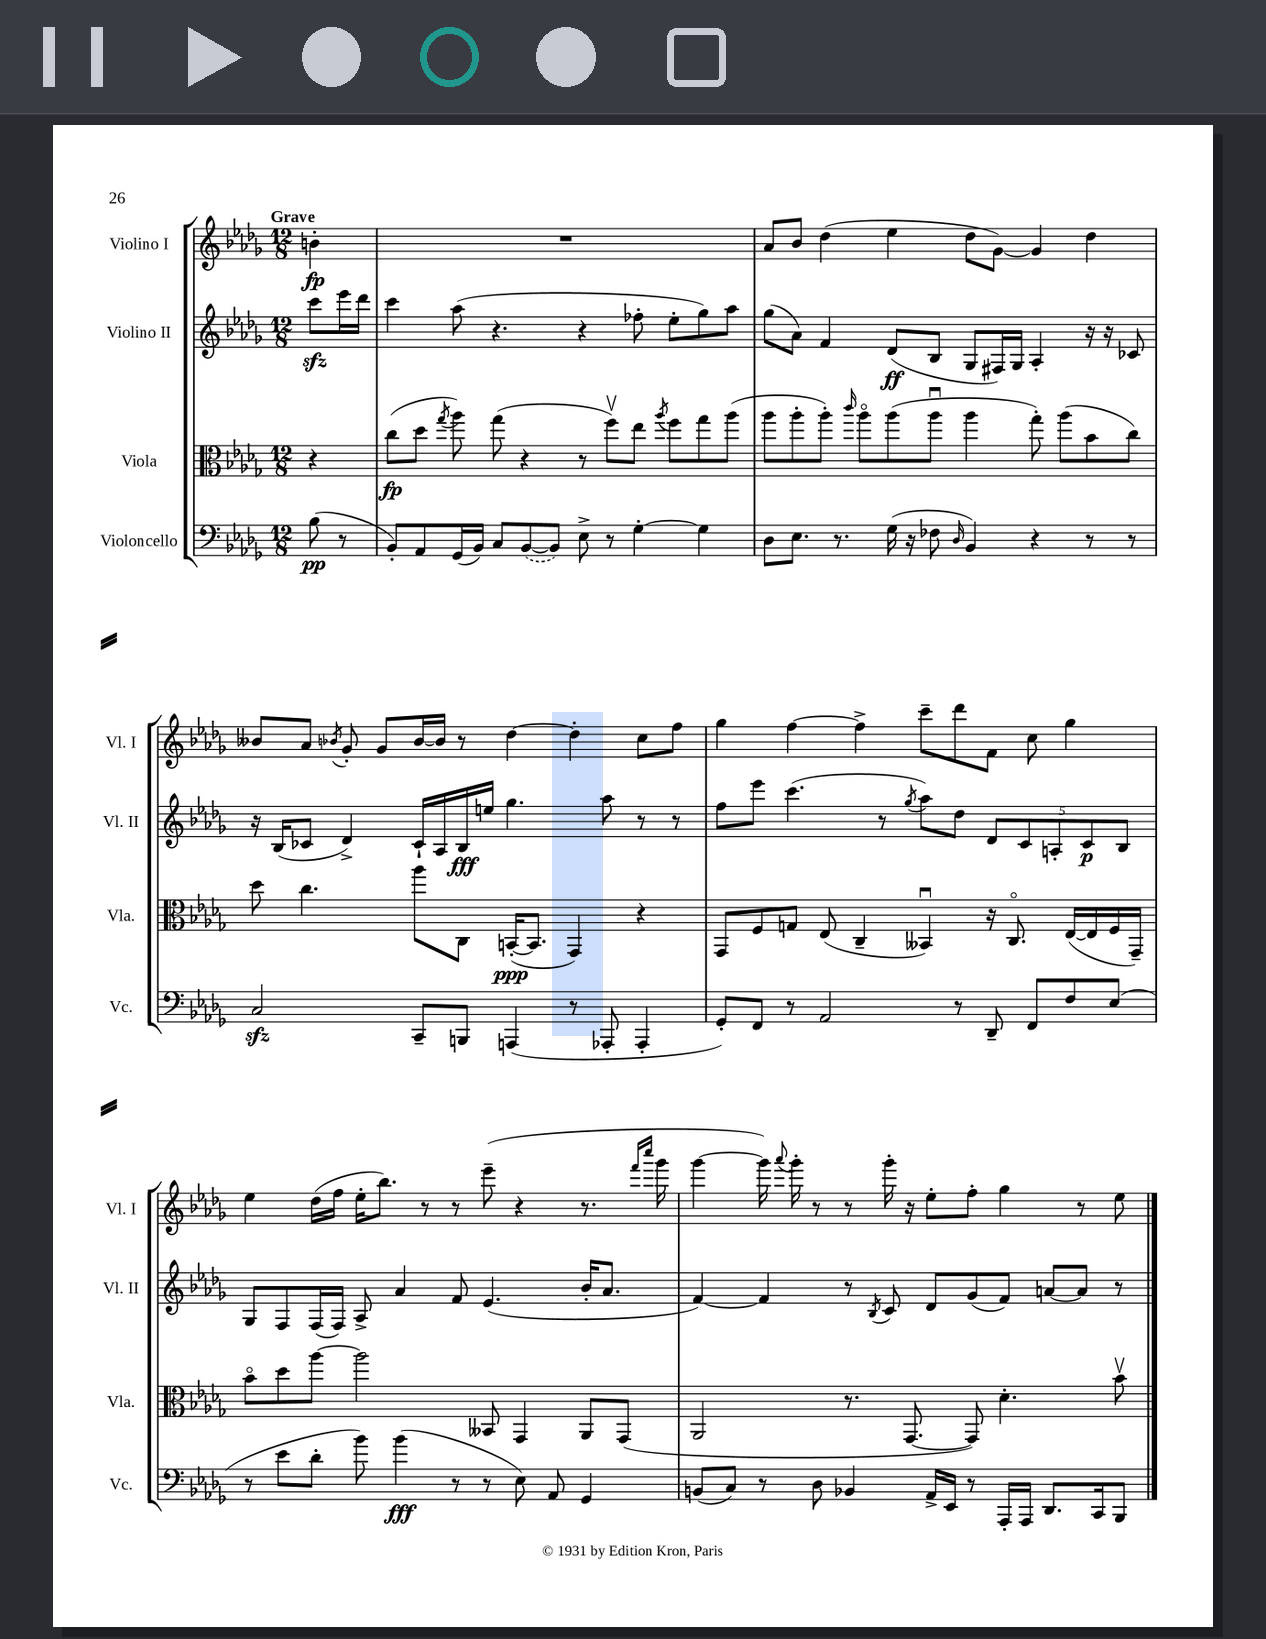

**kern	**kern	**kern	**kern
*staff4	*staff3	*staff2	*staff1
*clefF4	*clefC3	*clefG2	*clefG2
*k[b-e-a-d-g-]	*k[b-e-a-d-g-]	*k[b-e-a-d-g-]	*k[b-e-a-d-g-]
*M12/8	*M12/8	*M12/8	*M12/8
(8B-	4r	8ccc	4b'
8r	.	16eee-	.
.	.	16ddd-	.
=	=	=	=
8BB-')	(8cc	4ccc	1.r
8AA-	8dd-	.	.
.	8qgg-	.	.
(16GG-	8aa-)	(8aa-	.
16BB-)	.	.	.
8C	(8gg-	4.r	.
([8BB-	4r	.	.
8BB-])	.	.	.
8E-^	8r	4r	.
8r	8ffv)	.	.
[4G-'	8ee-	8ff-'	.
.	8qaa-	.	.
.	8ff	8ee-'	.
4G-]	8gg-	8gg-)	.
.	(8aa-	8aa-	.
=	=	=	=
8D-	8aa-	(8gg-	8a-
8.E-	8aa-'	8a-)	8b-
.	8aa-')	4f	(4dd-
8.r	.	.	.
.	16qqccc	.	.
.	8aa-o	.	.
(16G-	(8aa-	(8d-	4ee-
16r	.	.	.
8F-	8aa-u	8B-	.
16qqD-	.	.	.
4BB-)	4aa-	8G-	8dd-
.	.	16F#)	[8g-)
.	.	16G-	.
4r	8gg-')	4A-'	4g-]
.	(8aa-	.	.
8r	8b-	16r	4dd-
.	.	16r	.
8r	8cc)	8c-	.
=	=	=	=
2C	8dd-	16r	8b--
.	.	(16B-	.
.	4.cc	8c-	8a-
.	.	.	8qb-
.	.	4d-^)	8g-'
.	.	.	8g-
8CC~	8aa-	16c-`	[16b-
.	.	16A-	16b-]
8BBB	8C	16B-	8r
.	.	16ee	.
(4AAA	([16BB'	4.gg-	[4dd-
.	8.BB]	.	.
8r	4GG-)	.	4dd-']
8AAA-'	.	8aa-	.
4AAA-'	4r	8r	8cc
.	.	8r	8ff
=	=	=	=
8GG-')	8GG-	8ff	4gg-
8FF	8F	8eee-	.
8r	8G	(4.ccc	[4ff
2AA-	(8E-	.	.
.	4C~	.	4ff^]
.	.	8r	.
.	.	8qgg-	.
.	4BB--u)	8aa-)	8ccc~
8r	.	8dd-	8ddd-
8DD-~	16r	10d-	8f
.	8.Co	.	.
.	.	10c	.
8FF	.	.	8cc
.	.	10A'	.
8F	([16E-	.	4gg-
.	.	10c	.
.	16E-]	.	.
(8E-	16F	.	.
.	.	10B-	.
.	16GG-~)	.	.
=	=	=	=
8r	8b-o	8G-	4ee-
8e-	8dd-	8F	.
8d-'	[8aa-	(16F	(16dd-
.	.	16F)	16ff
8b-)	2aa-]	8A-^	16ee-'
.	.	.	8.bb-)
(4b-	.	4a-	.
.	.	.	8r
8r	.	8f	8r
8r	8BB--	(4.e-	(8eee-~
8E-)	4GG-	.	4r
8AA-	.	.	.
4GG-	8AA-	16b-'	8.r
.	.	8.a-	.
.	(8GG-	.	.
.	.	.	16qqfff
.	.	.	16qqcccc
.	.	.	16ggg-
=	=	=	=
(8BB	2AA-	[4f)	[4ggg-
8C)	.	.	.
8r	.	4f]	16ggg-])
.	.	.	8qqaaa-
.	.	.	16ggg-'
8D-	.	.	8r
4BB-	8.r	8r	8r
.	.	8qB-	.
.	.	8c	16ggg-'
.	[8.GG-	.	16r
16AA-^	.	8d-	8ee-'
16EE-	.	.	.
8r	8GG-])	(8g-	8ff'
16AAA-'	4.d-'	8f)	4gg-
16AAA-	.	.	.
8.DD-	.	[8a	.
.	.	8a]	8r
16CC	.	.	.
8BBB-	8b-v	8r	8ee-
==	==	==	==
*-	*-	*-	*-
